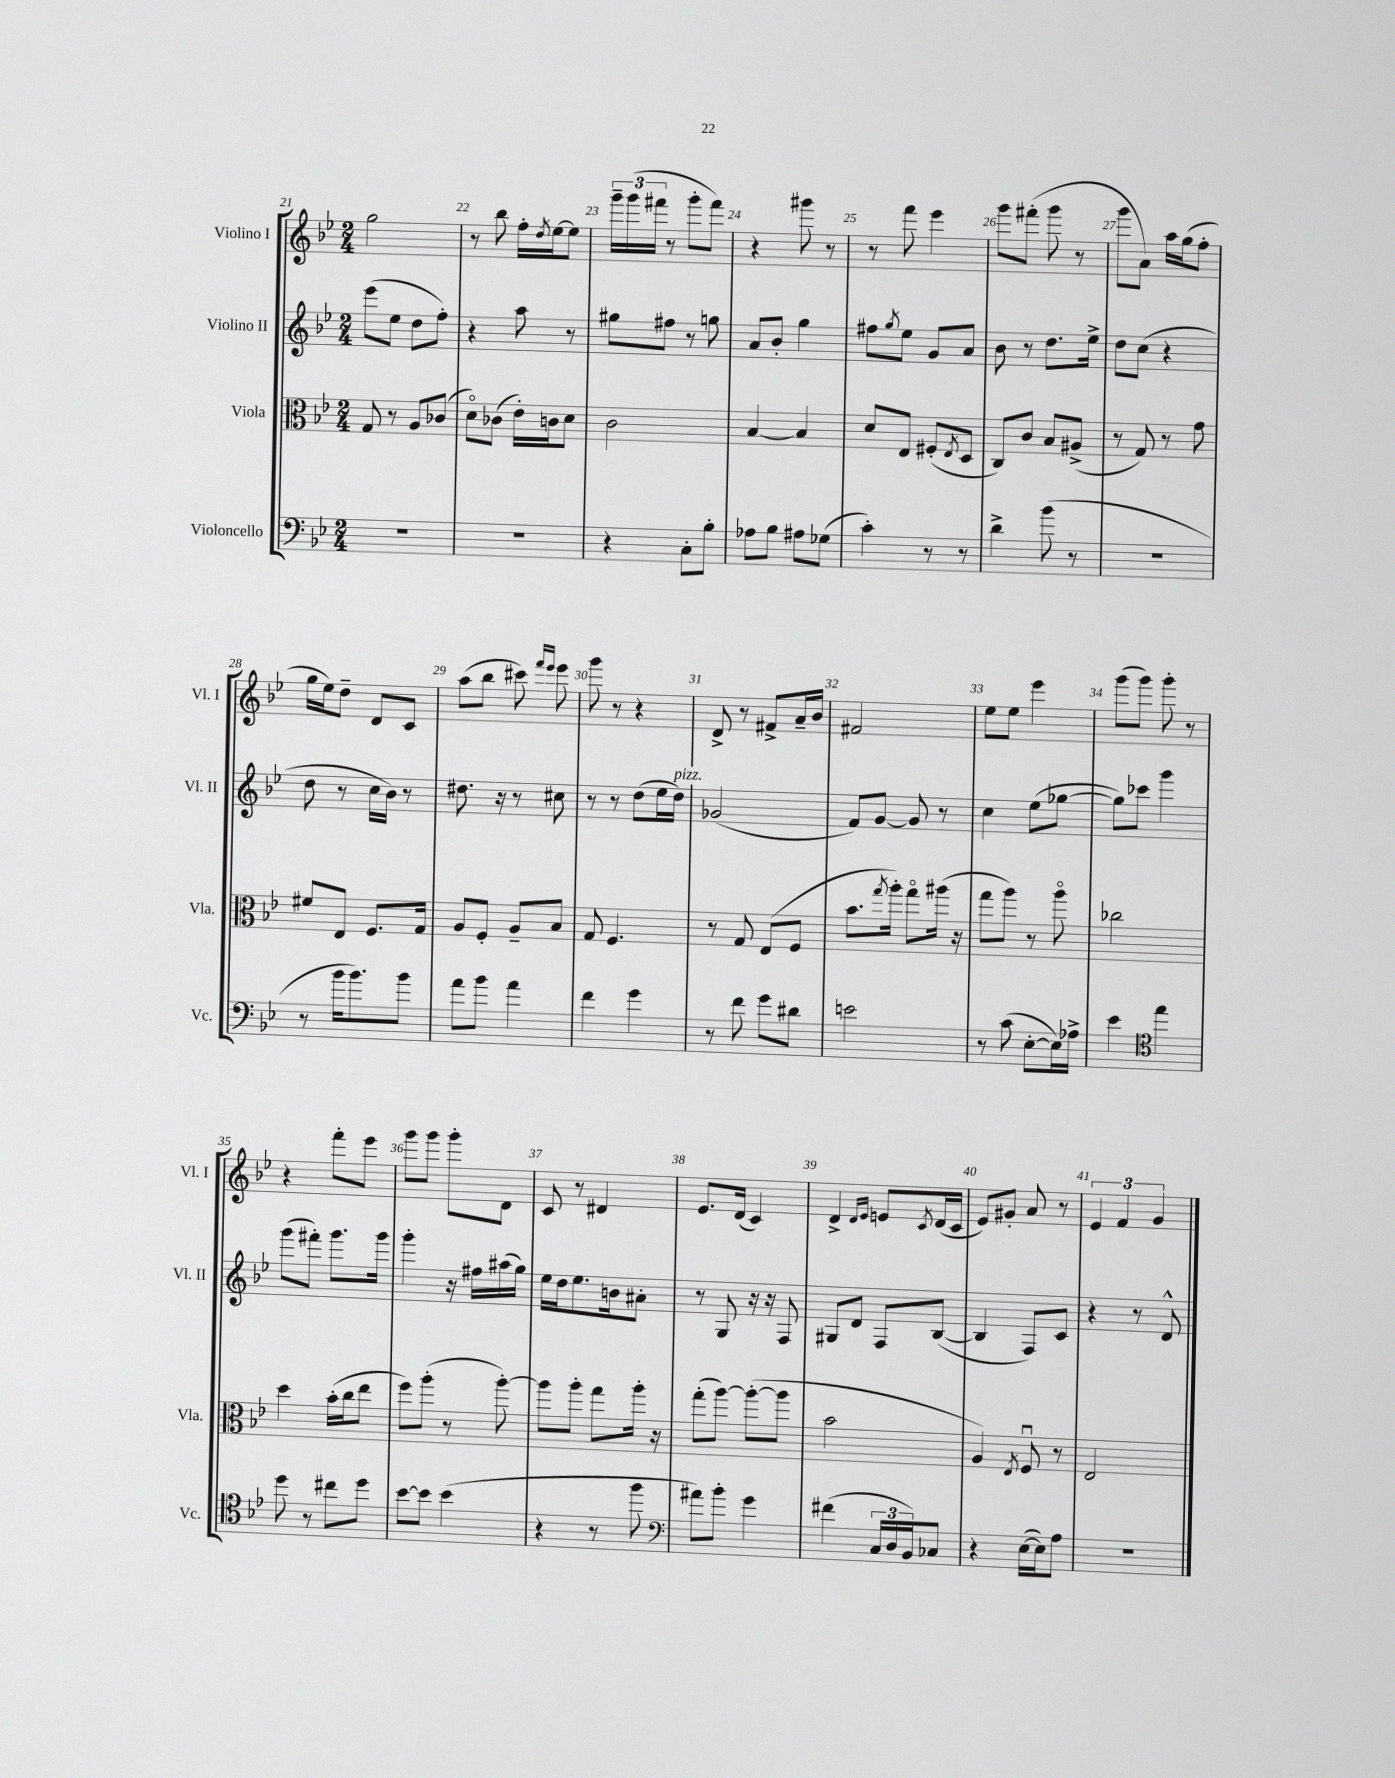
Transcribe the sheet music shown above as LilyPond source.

<<
\new StaffGroup <<
\new Staff = "s0" \with { instrumentName = "Violino I" shortInstrumentName = "Vl. I" } {
    \clef treble \key bes \major \numericTimeSignature \time 2/4
    g''2 |
    r8 bes''8 f''16-. \acciaccatura { d''8 } ees''16~ ees''8 |
    \tuplet 3/2 { g'''16-- g'''16( fis'''16 } r8 g'''8-. fis'''8) |
    r4 gis'''8 r8 |
    r8 f'''8 ees'''4 |
    g'''8 fis'''8-.( g'''8 r8 |
    g'''8 a'8) a''16 g''16( f''8-. |
    g''16 ees''16) d''8-- d'8 c'8 |
    a''8( bes''8 cis'''8) \grace { f'''16 ees'''16 } ees'''8 |
    g'''8 r8 r4 |
    d'8-> r8 fis'8-> a'16-- bes'16 |
    fis'2 |
    ees''8 ees''8 ees'''4 |
    g'''8( g'''8) g'''8-. r8 |
    r4 f'''8-. ees'''8 |
    g'''8 g'''8 g'''8-. d'8 |
    c'8 r8 dis'4 |
    ees'8. d'16( c'4) |
    d'4-> \grace { d'16 ees'16 } e'8 \acciaccatura { c'8 } d'16( c'16 |
    ees'8) gis'8-. a'8 r8 |
    \tuplet 3/2 { ees'4 f'4 g'4 } \bar "|." |
}
\new Staff = "s1" \with { instrumentName = "Violino II" shortInstrumentName = "Vl. II" } {
    \clef treble \key bes \major \numericTimeSignature \time 2/4
    ees'''8( ees''8 d''8 f''8-.) |
    r4 a''8 r8 |
    gis''8 fis''8 r8 g''8 |
    a'8 bes'8-. g''4 |
    fis''8 \acciaccatura { g''8 } ees''8 g'8 a'8 |
    bes'8 r8 d''8. ees''16-> |
    d''8 c''8( r4 |
    d''8 r8 c''16 bes'16) r8 |
    dis''8. r16 r8 cis''8 |
    r8 r8 d''8( ees''16 d''16^\markup { \italic "pizz." }) |
    ges'2( |
    f'8) g'8~ g'8 r8 |
    c''4 ees''8( ges''8~ |
    ges''8) ces'''8 g'''4 |
    g'''8( fis'''8-.) g'''8. g'''16 |
    g'''4-. r16 fis''16 ais''16( g''16) |
    ees''16 d''16 ees''8. b'16 ais'8-. |
    r8 g8 r16 r16 f8 |
    gis8 d'8 f8 bes8~( |
    bes4 f8) c'8 |
    r4 r8 d'8-^ \bar "|." |
}
\new Staff = "s2" \with { instrumentName = "Viola" shortInstrumentName = "Vla." } {
    \clef alto \key bes \major \numericTimeSignature \time 2/4
    g8 r8 a8 ces'8( |
    d'8\flageolet) ces'8( ees'16-.) c'16 d'8 |
    c'2 |
    bes4~ bes4 |
    d'8 ees8 fis8-.( \acciaccatura { ees8 } d8 |
    c8) c'8 bes8 ais8->( |
    r8 g8) r8 g'8 |
    fis'8 ees8 f8. g16 |
    a8 f8-. a8-- bes8 |
    g8 f4. |
    r8 g8 ees8( f8 |
    bes'8. \acciaccatura { g''8 } a''16-.) g''8\flageolet ais''16( r16 |
    g''8 a''8) r8 a''8\flageolet |
    ces''2 |
    d''4 bes'16-.( c''16 ees''8 |
    f''8) a''8-.( r8 a''8~-.) |
    a''8 a''8-. g''8 a''16-. r16 |
    g''8-.( a''8~) a''8~-.( a''8 |
    bes'2 |
    a4) \acciaccatura { ees8 } f8\downbow r8 |
    ees2 \bar "|." |
}
\new Staff = "s3" \with { instrumentName = "Violoncello" shortInstrumentName = "Vc." } {
    \clef bass \key bes \major \numericTimeSignature \time 2/4
    R2 |
    R2 |
    r4 c8-. bes8-. |
    aes8 bes8 ais8 ges8( |
    c'4-.) r8 r8 |
    d'4-> bes'8( r8 |
    r2 |
    r8 bes'16 bes'8.) bes'8 |
    a'8 bes'8 a'4 |
    f'4 g'4 |
    r8 f'8 g'8 dis'8 |
    e'2 |
    r8 c'8( ees8~-. ees16) aes16-> |
    ees'4 \clef tenor ees''4 |
    d''8 r8 cis''8 d''8 |
    bes'8~ bes'8 bes'4( |
    r4 r8 f''8 |
    \clef bass ais'8) bes'8-. g'4 |
    fis'4( \tuplet 3/2 { c16 d16 bes,16) } ces8 |
    r4 ees16~( ees16) a8 |
    R2 \bar "|." |
}
>>
>>
\layout { \context { \Score currentBarNumber = #21 \override BarNumber.break-visibility = ##(#f #t #t) barNumberVisibility = #all-bar-numbers-visible } }
